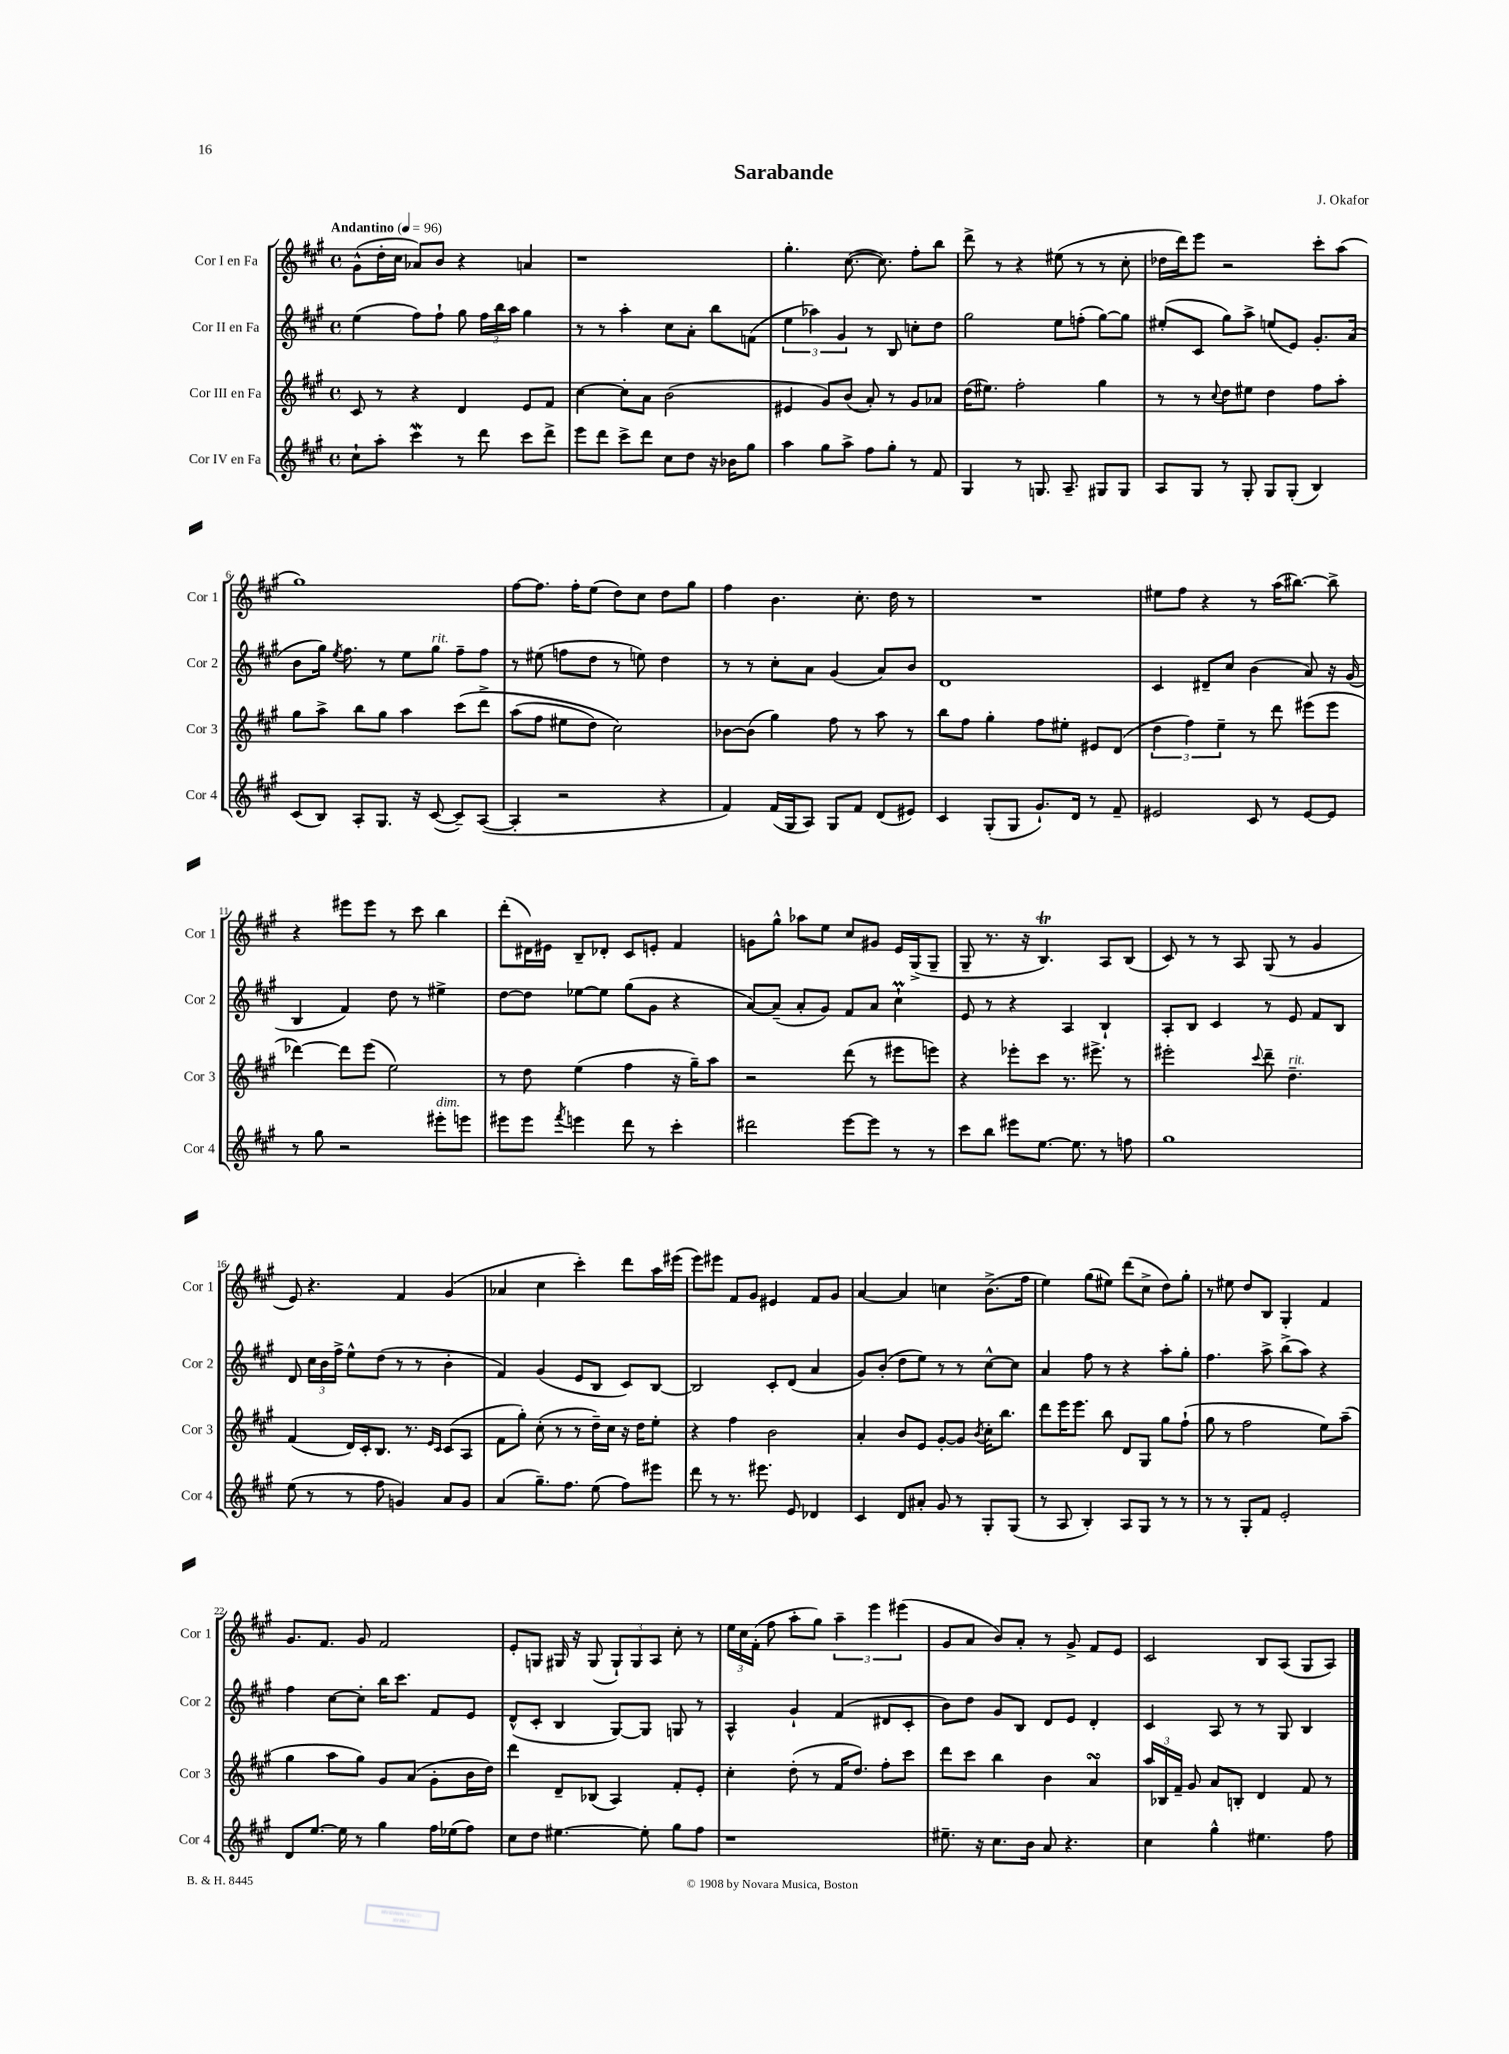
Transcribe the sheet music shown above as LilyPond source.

\header { title = "Sarabande" composer = "J. Okafor" }
<<
\new StaffGroup <<
\new Staff = "s0" \with { instrumentName = "Cor I en Fa" shortInstrumentName = "Cor 1" } {
    \clef treble \key a \major \defaultTimeSignature \time 4/4 \tempo "Andantino" 4 = 96
    \autoBeamOff gis'8[-^( d''16-. cis''16] aes'8[) b'8] r4 a'4 |
    r1 |
    gis''4.-. cis''8.~( cis''8.) fis''8[-. b''8] |
    d'''8-> r8 r4 eis''8( r8 r8 cis''8-. |
    des''16[ d'''16) e'''8] r2 cis'''8[-. a''8]( |
    gis''1) |
    fis''8[~ fis''8.] fis''16[-. e''8]( d''8[) cis''8] d''8[ gis''8] |
    fis''4 b'4. cis''8.-. d''16 r8 |
    R1 |
    eis''8[ fis''8] r4 r8 a''16[( bis''8.]~) bis''8-> |
    r4 eis'''8[ eis'''8] r8 cis'''8 b''4 |
    d'''8[-.( dis'16) eis'16] b8[-- des'8]-. cis'8[ e'8]-. fis'4 |
    g'8[ gis''8]-^ aes''8[ e''8] cis''8[ gis'8] e'16[ gis16->( gis8]-- |
    gis8-- r8. r16 b4.\trill) a8[ b8]( |
    cis'8) r8 r8 a8 gis8( r8 gis'4 |
    e'8) r4. fis'4 gis'4( |
    aes'4 cis''4 cis'''4-.) d'''8[ a''16 eis'''16]( |
    e'''8[) eis'''8] fis'8[ gis'8] eis'4 fis'8[ gis'8] |
    a'4~ a'4 c''4 b'8.[->( fis''16] |
    e''4) gis''8[( eis''8]) d'''8[( cis''8]-> d''8[) gis''8]-. |
    r8 eis''8 d''8[ b8] gis4-. fis'4 |
    gis'8.[ fis'8.] gis'8 fis'2 |
    e'8[-. g8] gis16 r16 gis8( \tuplet 3/2 { gis8[-!) gis8 a8] } cis''8-. r8 |
    \tuplet 3/2 { e''16[ cis''16 fis'16]-.( } fis''8 a''8[-. gis''8]) \tuplet 3/2 { a''4-- e'''4 eis'''4( } |
    gis'8[ a'8] b'8[) a'8]-. r8 gis'8-> fis'8[ e'8] |
    cis'2 b8[ a8]( gis8[ a8]) \bar "|." |
}
\new Staff = "s1" \with { instrumentName = "Cor II en Fa" shortInstrumentName = "Cor 2" } {
    \clef treble \key a \major \defaultTimeSignature \time 4/4
    \autoBeamOff e''4( fis''8[) fis''8]-! gis''8 \tuplet 3/2 { fis''16[ b''16 a''16] } gis''4 |
    r8 r8 a''4-. cis''8[ a'8]-. b''8[ f'8]( |
    \tuplet 3/2 { e''4 aes''4) gis'4 } r8 b8 c''8[-. d''8] |
    gis''2 e''8[ f''8]-.( gis''8[~) gis''8] |
    eis''8[-.( cis'8] gis''8[) a''8]-> e''8[( e'8]) gis'8.[-. a'16]( |
    b'8[ gis''16]) \acciaccatura { e''8 } fis''8. r8 e''8[ gis''8]^\markup { \italic "rit." } fis''8[-- fis''8] |
    r8 eis''8( f''8[ d''8] r8 e''8) d''4 |
    r8 r8 cis''8[-. a'8] gis'4( a'8[) b'8] |
    d'1 |
    cis'4 dis'8[-- cis''8] b'4( a'8) r16 gis'16( |
    b4 fis'4) d''8 r8 eis''4-> |
    d''8[~ d''8] ees''8[~ ees''8] gis''8[( gis'8] r4 |
    a'8[~) a'8]--( a'8[-. gis'8]) fis'8[ a'8] cis''4-!\prall |
    e'8 r8 r4 a4 b4-! |
    a8[-. b8] cis'4 r8 e'8 fis'8[ b8] |
    d'8 \tuplet 3/2 { cis''16[ b'16 fis''16]-> } e''8[-^ d''8]( r8 r8 b'4-. |
    fis'4) gis'4( e'8[ b8] cis'8[) b8]~ |
    b2 cis'8[-. d'8]( a'4 |
    gis'8[) b'8]-.( d''8[ e''8]) r8 r8 cis''8[~-^ cis''8] |
    a'4 fis''8 r8 r4 a''8[-. gis''8]-. |
    fis''4. a''8-> b''8[->( a''8]) r4 |
    fis''4 cis''8[~ cis''8]-. b''16[ cis'''8.] fis'8[ e'8] |
    d'8[-^( cis'8]-. b4 gis8[~) gis8] g8 r8 |
    a4-^ gis'4-! fis'4( dis'8[ cis'8]-. |
    b'8[) d''8] gis'8[ b8] d'8[ e'8] d'4-. |
    cis'4 a8 r8 r8 gis8 b4 \bar "|." |
}
\new Staff = "s2" \with { instrumentName = "Cor III en Fa" shortInstrumentName = "Cor 3" } {
    \clef treble \key a \major \defaultTimeSignature \time 4/4
    \autoBeamOff cis'8 r8 r4 d'4 e'8[ fis'8] |
    cis''4~ cis''8[-. a'8] b'2( |
    eis'4 gis'8[) b'8]( a'8-.) r8 gis'8[ aes'8] |
    d''16[( eis''8.]) fis''2-. gis''4 |
    r8 r8 \appoggiatura { cis''8 } d''8[ eis''8] d''4 fis''8[ a''8]-. |
    gis''8[ a''8]-> b''8[ gis''8] a''4 cis'''8[\( d'''8]-> |
    a''8[( fis''8] eis''8[ d''8]) cis''2\) |
    bes'8[~ bes'8]( gis''4) fis''8 r8 a''8 r8 |
    b''8[ fis''8] gis''4-. fis''8[ eis''8]-. eis'8[ d'8]( |
    \tuplet 3/2 { d''4 fis''4) e''4-- } r8 d'''8 eis'''8[( eis'''8] |
    des'''4~) des'''8[ e'''8]( e''2) |
    r8 d''8 e''4( fis''4 r16 gis''16[--) a''8] |
    r2 d'''8( r8 eis'''8[ e'''8]) |
    r4 ees'''8[-. cis'''8] r8. eis'''8.-> r8 |
    eis'''2-. \appoggiatura { cis'''8 } d'''8-- d''4.--^\markup { \italic "rit." } |
    fis'4( d'16[) cis'16-. b8.] r8. \grace { e'16[ cis'16] } cis'8[( a8] |
    fis'8[ gis''8]-.) cis''8-.( r8 r8 d''16[--) cis''16] r16 d''16[ e''8]-. |
    r4 fis''4 b'2 |
    a'4-. b'8[ e'8] gis'8[~-. gis'8] \acciaccatura { b'8 } cis''16[-. b''8.] |
    d'''8[ e'''16 e'''8.] b''8 d'8[ gis8] gis''8[ fis''8]-!( |
    gis''8 r8 fis''2 e''8[) a''8]--( |
    gis''4 a''8[ gis''8]) gis'8[ a'8]( gis'8[-. b'16 d''16]) |
    d'''4 d'8[-- bes8]( a4) fis'8[-. e'8]-. |
    cis''4-. d''8-.( r8 fis'16[ d''8.]) fis''8[-. cis'''8] |
    d'''8[ cis'''8] b''4 b'4 a'4\turn |
    \tuplet 3/2 { a''16[ bes16 fis'16]-- } gis'8 a'8[ b8]-. d'4 fis'8 r8 \bar "|." |
}
\new Staff = "s3" \with { instrumentName = "Cor IV en Fa" shortInstrumentName = "Cor 4" } {
    \clef treble \key a \major \defaultTimeSignature \time 4/4
    \autoBeamOff cis''8[-! a''8]-. cis'''4\mordent r8 d'''8 cis'''8[ d'''8]-> |
    e'''8[ d'''8] cis'''8[-> d'''8] cis''8[ d''8] r16 bes'16[ gis''8] |
    a''4 gis''8[ a''8]-> fis''8[ gis''8]-. r8 fis'8 |
    gis4 r8 g8. a8.-- gis8[ gis8] |
    a8[ gis8] r8 gis8-. gis8[ gis8]-.( b4) |
    cis'8[( b8]) a8[-. gis8.] r16 cis'8~( cis'8[--) a8]~( |
    a4-. r2 r4 |
    fis'4) fis'16[( gis16 a8]) gis8[ fis'8] d'8[( eis'8]) |
    cis'4 gis8[-.( gis8] gis'8.[-!) d'16] r8 fis'8-- |
    eis'2 cis'8 r8 eis'8[~ eis'8] |
    r8 gis''8 r2 eis'''8[-.^\markup { \italic "dim." } e'''8] |
    eis'''8[ eis'''8] \acciaccatura { fis'''8 } e'''4 d'''8 r8 cis'''4-. |
    dis'''2 e'''8[~ e'''8] r8 r8 |
    cis'''8[ b''8] eis'''8[ e''8.]~ e''8. r8 f''8 |
    gis''1 |
    e''8( r8 r8 fis''8 g'4) a'8[ g'8] |
    a'4( gis''8.[--) fis''8.] e''8( fis''8[) eis'''8] |
    d'''8 r8 r8. eis'''8. e'8 des'4 |
    cis'4 d'8[ ais'8]-. gis'8 r8 gis8[-. gis8]( |
    r8 a8 b4-.) a8[ gis8] r8 r8 |
    r8 r8 gis8[-. fis'8] e'2-. |
    d'8[ e''8.]~ e''16 r8 gis''4 fis''16[ ees''16( fis''8]) |
    cis''8[ d''8] eis''4.~ eis''8-. gis''8[ fis''8] |
    r1 |
    eis''8.-- r16 cis''8.[ b'16] a'8 r4. |
    cis''4 gis''4-^ eis''4. fis''8 \bar "|." |
}
>>
>>
